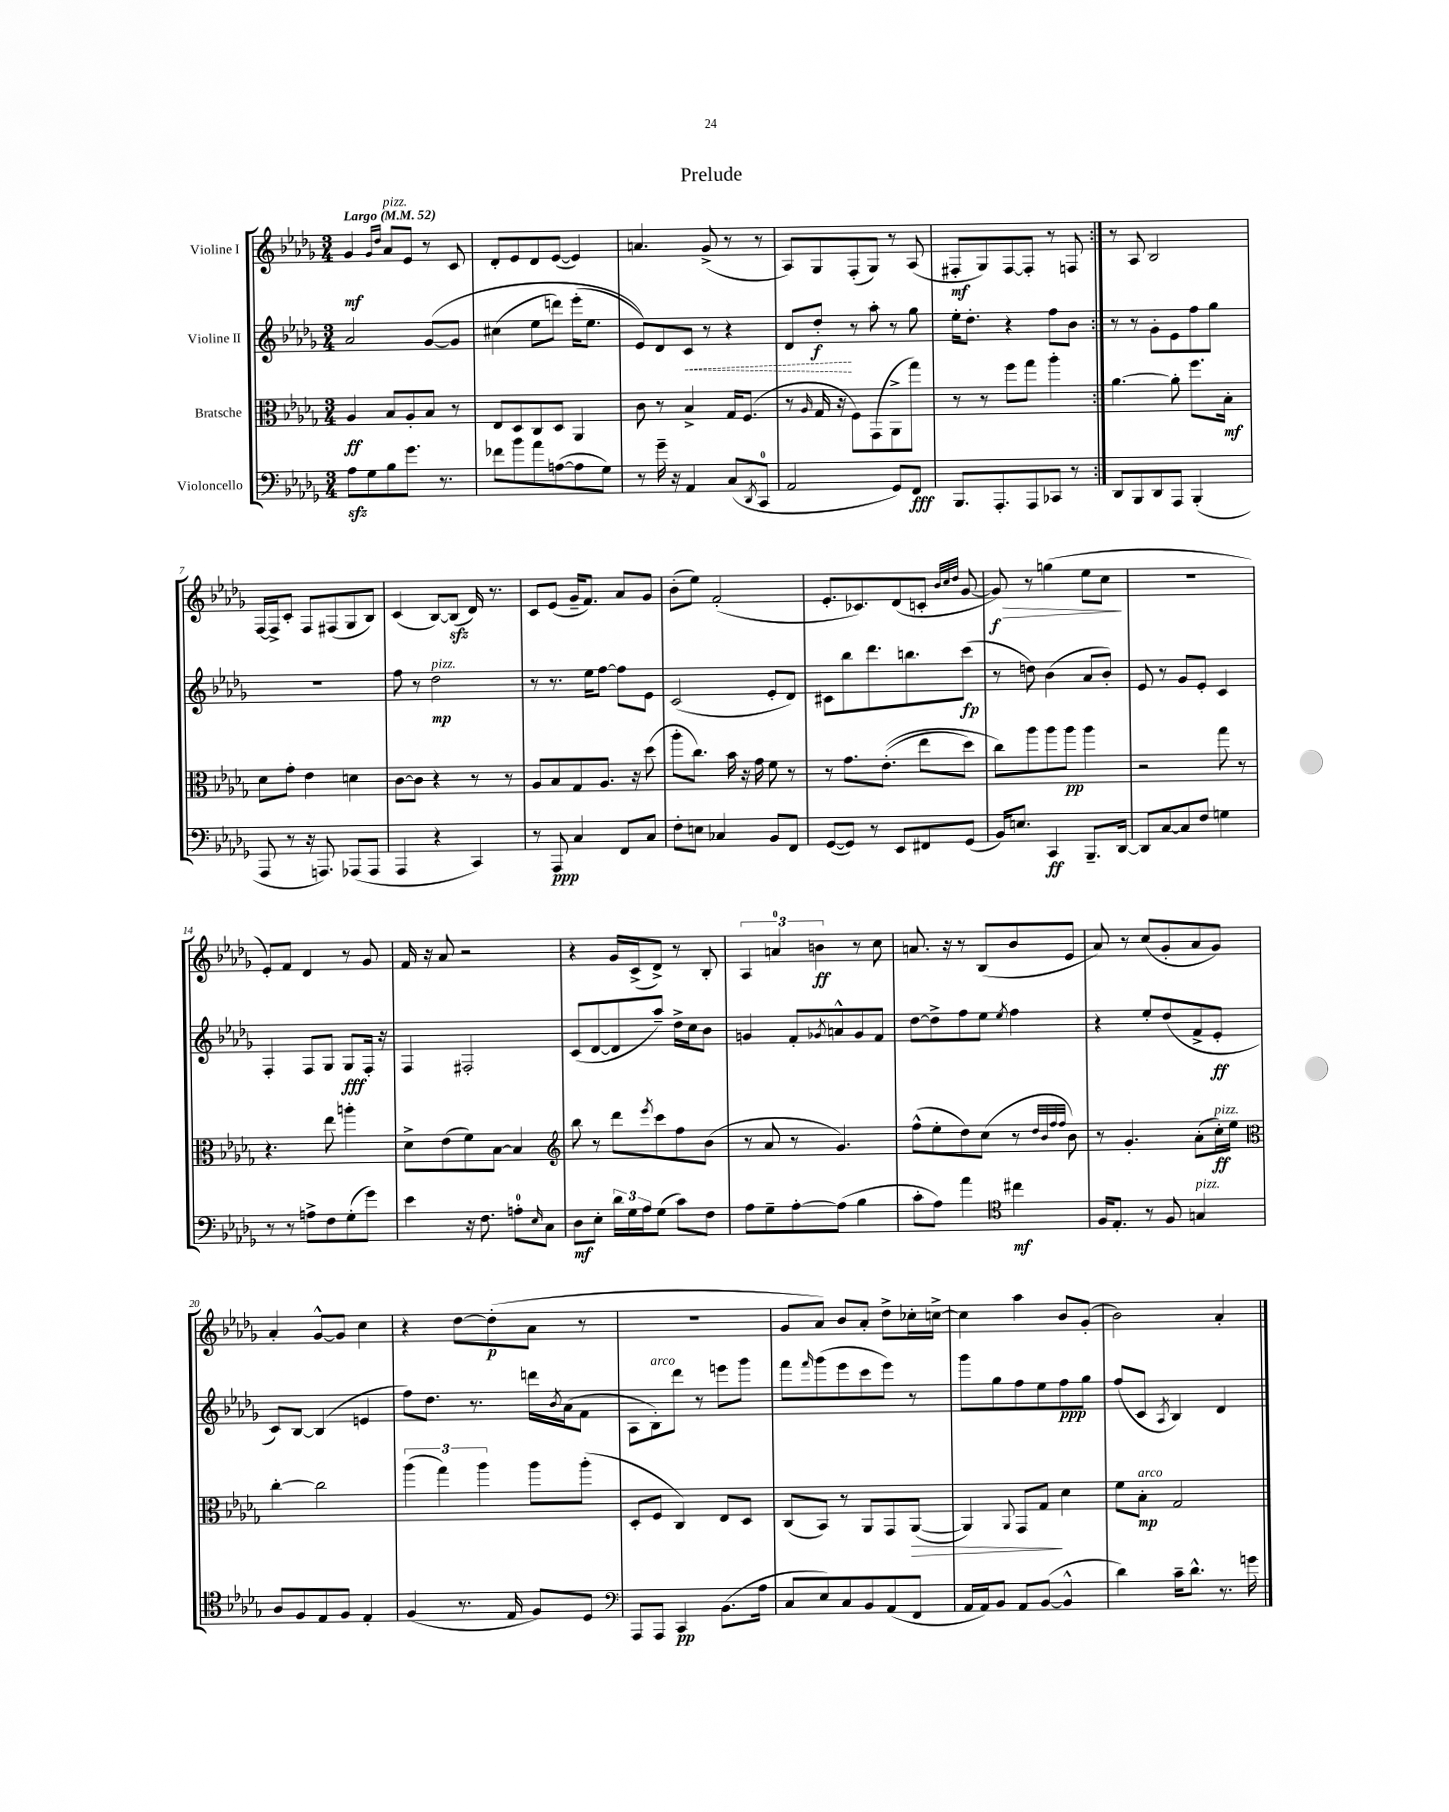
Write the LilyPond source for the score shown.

\header { title = "Prelude" }
<<
\new StaffGroup <<
\new Staff = "s0" \with { instrumentName = "Violine I" } {
    \clef treble \key des \major \numericTimeSignature \time 3/4 \tempo "Largo" 4 = 52
    \repeat volta 2 { ges'4\mf \grace { ges'16 des''16 } aes'8^\markup { \italic "pizz." } ees'8 r8 c'8 |
    des'8-. ees'8 des'8 ees'8~( ees'4) |
    a'4. ges'8->( r8 r8 |
    aes8) ges8 f8-.( ges8) r8 aes8( |
    fis8-.\mf ges8) fis8~ fis8-. r8 f8 | }
    r8 aes8 bes2 |
    f16~ f16-> c'8-. f8 fis8( ges8 bes8) |
    c'4( bes8~) bes8\sfz( des'16) r8. |
    c'8 ees'8( ges'16-- f'8.) aes'8 ges'8 |
    bes'8-.( ees''8) f'2-.( |
    ees'8.-. ces'8.) des'8( c'8-. \grace { bes'32 c''32 des''32 } ges'8~ |
    ges'8\f\>) r8 g''4( ees''8 c''8\! |
    R2. |
    ees'8-.) f'8 des'4 r8 ges'8 |
    f'16 r16 aes'8 r2 |
    r4 ges'16 c'16->( des'8->) r8 bes8-. |
    \tuplet 3/2 { aes4 a'4-0 b'4\ff } r8 c''8 |
    a'8. r16 r8 bes8( bes'8 ees'8 |
    aes'8) r8 c''8( ges'8-. aes'8 ges'8) |
    aes'4-. ges'8~-^ ges'8 c''4 |
    r4 des''8~ des''8-.\p( aes'8 r8 |
    R2. |
    ges'8 aes'8) bes'8 aes'8-. des''8-> ces''16-. c''16~-> |
    c''4 aes''4 bes'8 ges'8-.( |
    bes'2) aes'4-. \bar "|." |
}
\new Staff = "s1" \with { instrumentName = "Violine II" } {
    \clef treble \key des \major \numericTimeSignature \time 3/4
    \repeat volta 2 { aes'2 ges'8~\( ges'8 |
    cis''4( ees''8 d'''8) ees'''16-.( ees''8. |
    ees'8)\) des'8 \once \override Hairpin.style = #'dashed-line c'8\< r8 r4 |
    des'8 des''8-.\f\! r8 aes''8-. r8 ges''8 |
    ees''16-. des''8.-. r4 f''8 bes'8 | }
    r8 r8 ges'8-. ees'8 f''8 ges''8 |
    R2. |
    f''8 r8 des''2\mp^\markup { \italic "pizz." } |
    r8 r8. ees''16 f''8~ f''8 ees'8 |
    c'2( ees'8-. des'8) |
    cis'8 bes''8 des'''8. b''8. c'''8\fp( |
    r8 d''8) bes'4( aes'8 bes'8-.) |
    ees'8 r8 ges'8 ees'8-. c'4 |
    f4-. f8 ges8 ges8\fff f16-. r16 |
    f4 fis2-. |
    c'8( des'8~ des'8 aes''8--) des''16-> c''16 bes'8 |
    g'4 f'8-. \acciaccatura { ges'8 } a'8-^ ges'8 f'8 |
    des''8~ des''8-> f''8 ees''8 \acciaccatura { ees''8 } f''4 |
    r4 ees''8-. des''8( f'8-> ees'8-.\ff |
    c'8) bes8~ bes4( e'4 |
    f''8) des''8. r8. d'''16 \acciaccatura { bes'8 } aes'16( f'8 |
    aes8 bes8-.^\markup { \italic "arco" }) des'''8 r8 e'''8 ges'''8 |
    f'''8 \grace { f'''16 } ges'''8( ees'''8 c'''8 ees'''8) r8 |
    ges'''8 ges''8 f''8 ees''8 f''8\ppp ges''8 |
    f''8( c'8 \acciaccatura { aes8 } bes4) des'4 \bar "|." |
}
\new Staff = "s2" \with { instrumentName = "Bratsche" } {
    \clef alto \key des \major \numericTimeSignature \time 3/4
    \repeat volta 2 { aes4\ff bes8 aes8-. bes8 r8 |
    ees8 des8 c8 des8 aes,4 |
    c'8 r8 bes4-> ges16 f8.( |
    r8 \grace { aes16 } ges16 r16 f8) ges,8( aes,8-> ges''8) |
    r8 r8 f''8 ges''8 aes''4-. | }
    aes'4.~ aes'8-. f''8. bes16-.\mf |
    des'8 ges'8-. ees'4 d'4 |
    c'8~ c'8 r4 r8 r8 |
    aes8 bes8 ges8 aes8. r16 des''8( |
    aes''8-. c''8.) bes'16 r16 ges'16 f'8 r8 |
    r8 ges'8. ees'8.-.(\( ees''8 des''8) |
    c''8\) aes''8 aes''8 aes''8\pp aes''4 |
    r2 ges''8 r8 |
    r4. ees''8 a''4-. |
    des'8-> ees'8( f'8) bes8~ bes4 |
    \clef treble bes''8 r8 des'''8 \acciaccatura { ees'''8 } c'''8 f''8 bes'8( |
    r8 aes'8 r8 ges'4.) |
    f''8-^( ees''8-. des''8) c''8( r8 \grace { des''32 bes'32 f''32 f''32 } bes'8) |
    r8 ges'4.-. aes'8-.( c''16-.\ff^\markup { \italic "pizz." }) ees''16 |
    \clef alto c''4~-. c''2 |
    \tuplet 3/2 { aes''4( ges''4) aes''4 } aes''8 aes''8-.( |
    des8-. f8 c4) ees8 des8 |
    c8( bes,8) r8 aes,8 ges,8 aes,8~\>( |
    aes,4) \appoggiatura { aes,8 } ges,8 ges8\! des'4 |
    f'8 bes8-.\mp^\markup { \italic "arco" } ges2 \bar "|." |
}
\new Staff = "s3" \with { instrumentName = "Violoncello" } {
    \clef bass \key des \major \numericTimeSignature \time 3/4
    \repeat volta 2 { aes8\sfz ges8 bes8 ges'8. r8. |
    fes'8 bes'8 aes'8 a8~( a8 ges8) |
    r8 ges'16-- r16 aes,4 c8( \acciaccatura { des,8 } c,8-0 |
    aes,2 ges,8) f,8\fff |
    bes,,8. aes,,8.-. aes,,8 ces,8 r8 | }
    des,8 bes,,8 des,8 aes,,8 bes,,4-.( |
    aes,,8 r8 r16 a,,8.) aes,,8( aes,,8 |
    aes,,4 r4 c,4) |
    r8 aes,,8\ppp c4 f,8 c8 |
    f8-. e8 ces4 bes,8 f,8 |
    ges,8~( ges,8) r8 ees,8 fis,8 ges,8( |
    bes,16) e8. c,4\ff bes,,8.-- des,16~ |
    des,8 c8~ c8 f8 g4 |
    r8 r8 a8-> f8 ges8-.( ges'8) |
    ees'4 r16 f8. a8-0-. \grace { ees16 } c8 |
    des8\mf ees8-. \tuplet 3/2 { des'16 ges16 aes16 } ges8( c'8) f8 |
    aes8 ges8-- aes8~-. aes8( bes4 |
    c'8-. aes8) aes'4 \clef tenor cis''4\mf |
    f16 ees8.-. r8 f8 g4^\markup { \italic "pizz." } |
    aes8 f8 ees8 f8 ees4-. |
    f4( r8. ees16 f8) des8 |
    \clef bass aes,,8 aes,,8 c,4\pp bes,8.( aes16 |
    c8 ees8) c8 bes,8 aes,8( f,8 |
    aes,16 aes,16) bes,8 aes,8 bes,8~( bes,4-^ |
    des'4) c'16-- des'8.-^ r8. g'16 \bar "|." |
}
>>
>>
